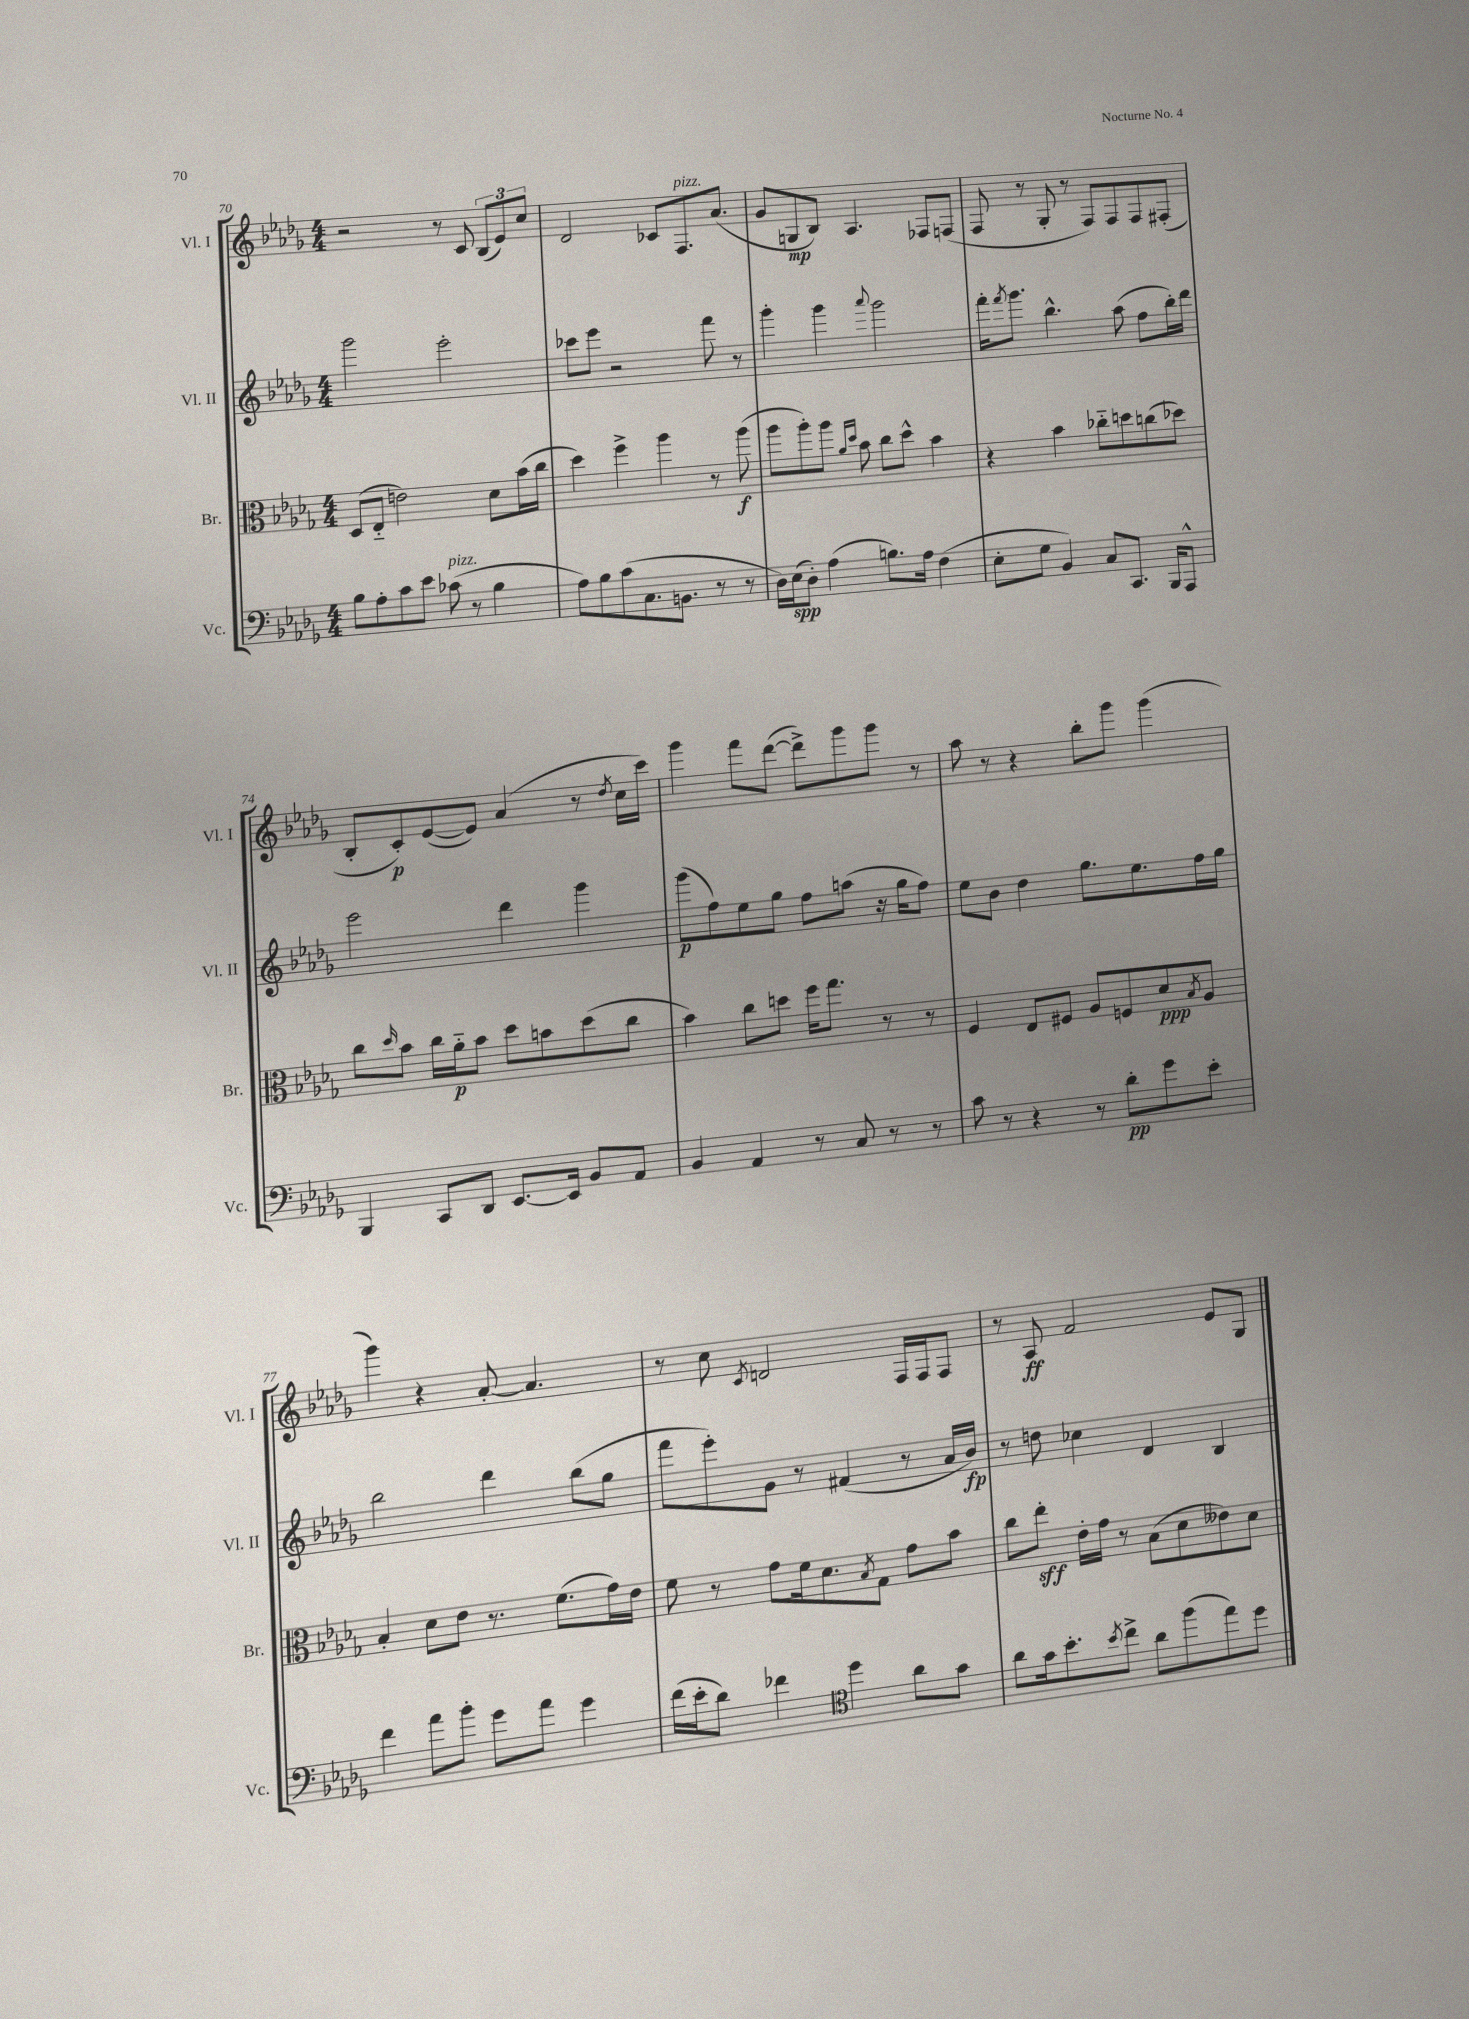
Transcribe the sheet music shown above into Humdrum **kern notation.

**kern	**dynam	**kern	**dynam	**kern	**dynam	**kern	**dynam
*part4	*part4	*part3	*part3	*part2	*part2	*part1	*part1
*staff4	*staff4	*staff3	*staff3	*staff2	*staff2	*staff1	*staff1
*I"Vc.	*	*I"Br.	*	*I"Vl. II	*	*I"Vl. I	*
*I'Vc.	*	*I'Br.	*	*I'Vl. II	*	*I'Vl. I	*
*clefF4	*	*clefC3	*	*clefG2	*	*clefG2	*
*k[b-e-a-d-g-]	*	*k[b-e-a-d-g-]	*	*k[b-e-a-d-g-]	*	*k[b-e-a-d-g-]	*
*M4/4	*	*M4/4	*	*M4/4	*	*M4/4	*
=70	=70	=70	=70	=70	=70	=70	=70
8B-\L	.	(8D-/L	.	2ggg-\	.	2r	.
8A-'\	.	8E-/J	.	.	.	.	.
8c\	.	2en\)	.	.	.	.	.
8e-\J	.	.	.	.	.	.	.
!LO:TX:a:i:t=pizz.	!	!	!	!	!	!	!
(8c-X\	.	.	.	2eee-'\	.	8r	.
8r	.	.	.	.	.	8c/	.
4B-\	.	8d-\L	.	.	.	(12B-/L	.
.	.	.	.	.	.	12e-/)	.
.	.	(16b-\L	.	.	.	.	.
.	.	.	.	.	.	12cc/J	.
.	.	16cc\JJ	.	.	.	.	.
=71	=71	=71	=71	=71	=71	=71	=71
8A-\L)	.	4dd-\)	.	8ccc-X\L	.	2d-/	.
8B-\	.	.	.	8eee-\J	.	.	.
(8c\	.	4ff^\	.	2r	.	.	.
8.C\	.	.	.	.	.	.	.
.	.	4aa-\	.	.	.	8c-X/L	.
8.BBn\J	.	.	.	.	.	.	.
!	!	!	!	!	!	!LO:TX:a:i:t=pizz.	!
.	.	.	.	.	.	8.F/	.
8r	.	8r	.	8fff\	.	.	.
.	.	.	.	.	.	(8.a-/J	.
8r	.	(8aa-\	f	8r	.	.	.
=72	=72	=72	=72	=72	=72	=72	=72
16D-\LL)	.	8aa-\L	.	4ggg-'\	.	8g-/L	.
(16E-\J	spp	.	.	.	.	.	.
8D-'\J)	.	8aa-'\)	.	.	.	8Gn/	mp
(4A-\	.	8aa-\J	.	4ggg-\	.	8B-/J)	.
.	.	16qqa-/LL	.	.	.	.	.
.	.	16qqdd-/JJ	.	.	.	.	.
.	.	8b-\	.	.	.	4.A-/	.
.	.	.	.	8qqaaa-/	.	.	.
8.Bn\L)	.	8cc\L	.	2ggg-\	.	.	.
.	.	8dd-^^\J	.	.	.	.	.
16A-\Jk	.	.	.	.	.	.	.
(4F\	.	4b-\	.	.	.	8F-X/L	.
.	.	.	.	.	.	(8Fn/J	.
=73	=73	=73	=73	=73	=73	=73	=73
8E-'\L	.	4r	.	16fff'\KL	.	8F/	.
.	.	.	.	8qfff/	.	.	.
.	.	.	.	8.ggg-\J	.	.	.
8G-\J	.	.	.	.	.	8r	.
4BB-/)	.	4b-\	.	4.bb-^^\	.	8G-'/	.
.	.	.	.	.	.	8r	.
8C/L	.	8cc-X\L	.	.	.	8F/L)	.
8.CC/J	.	8ddn\	.	(8aa-\	.	8F/	.
.	.	(8ccn\	.	8ff\L	.	8F/	.
16BBB-/KL	.	.	.	.	.	.	.
8AAA-^^/J	.	8dd-X\J)	.	16bb-'\L)	.	(8F#X'/J	.
.	.	.	.	16ddd-\JJ	.	.	.
!!LO:LB:g=z
=74	=74	=74	=74	=74	=74	=74	=74
4BBB-/	.	8cc\L	.	2eee-\	.	8B-'/L	.
.	.	16qqdd-/	.	.	.	.	.
.	.	8b-\J	.	.	.	8c'/)	p
8CC/L	.	16cc\LL	.	.	.	([8e-/	.
.	.	16a-\J	p	.	.	.	.
8DD-/J	.	8b-\J	.	.	.	8e-/J])	.
[8.EE-/L	.	8dd-\L	.	4ddd-\	.	(4a-/	.
.	.	8bn\	.	.	.	.	.
16EE-/Jk]	.	.	.	.	.	.	.
8BB-/L	.	(8dd-\	.	4ggg-\	.	8r	.
.	.	.	.	.	.	8qdd-/	.
8AA-/J	.	8cc\J	.	.	.	16cc\LL	.
.	.	.	.	.	.	16ccc\JJ)	.
=75	=75	=75	=75	=75	=75	=75	=75
4BB-/	.	4b-\)	.	(8ggg-\L	p	4ggg-\	.
.	.	.	.	8ff\)	.	.	.
4AA-/	.	8cc\L	.	8ee-\	.	8fff\L	.
.	.	8ddn\J	.	8gg-\J	.	([8ddd-\J	.
8r	.	16ff\KL	.	8ff\L	.	8ddd-^\L])	.
.	.	8.gg-\J	.	.	.	.	.
8C/	.	.	.	(8aan\J	.	8ggg-\	.
8r	.	8r	.	16r	.	8ggg-\J	.
.	.	.	.	16gg-\KL	.	.	.
8r	.	8r	.	8ff\J)	.	8r	.
=76	=76	=76	=76	=76	=76	=76	=76
8c\	.	4F/	.	8ee-\L	.	8aa-\	.
8r	.	.	.	8b-\J	.	8r	.
4r	.	8E-/L	.	4dd-\	.	4r	.
.	.	8F#X/J	.	.	.	.	.
8r	.	8A-/L	.	8.gg-\L	.	8bb-'\L	.
8d-'\L	pp	8Fn/	.	.	.	8ggg-\J	.
.	.	.	.	8.ee-\	.	.	.
8g-\	.	8d-/	ppp	.	.	(4ggg-\	.
.	.	8qB-/	.	.	.	.	.
8e-'\J	.	8A-/J	.	16ff\L	.	.	.
.	.	.	.	16gg-\JJ	.	.	.
!!LO:LB:g=z
=77	=77	=77	=77	=77	=77	=77	=77
4f\	.	4B-'/	.	2bb-\	.	4ggg-\)	.
8a-\L	.	8d-\L	.	.	.	4r	.
8b-'\J	.	8e-\J	.	.	.	.	.
8g-\L	.	8.r	.	4ddd-\	.	[8a-'/	.
8a-\J	.	.	.	.	.	4.a-/]	.
.	.	(8.f\L	.	.	.	.	.
4g-\	.	.	.	(8bb-\L	.	.	.
.	.	16g-\L)	.	8gg-\J	.	.	.
.	.	16e-\JJ	.	.	.	.	.
=78	=78	=78	=78	=78	=78	=78	=78
(16f\LL	.	8f\	.	8fff\L	.	8r	.
16e-'\J	.	.	.	.	.	.	.
8d-\J)	.	8r	.	8eee-'\)	.	8cc\	.
.	.	.	.	.	.	8qc/	.
4f-X\	.	8g-\L	.	8g-\J	.	2dn/	.
.	.	16f\k	.	8r	.	.	.
.	.	8.d-\	.	.	.	.	.
*clefC4	*	*	*	*	*	*	*
4dd-\	.	.	.	(4f#X/	.	.	.
.	.	8qB-/	.	.	.	.	.
.	.	8G-\J	.	.	.	.	.
8a-\L	.	8g-\L	.	8r	.	16F/LL	.
.	.	.	.	.	.	16F/J	.
8g-\J	.	8b-\J	.	16a-/LL	.	8F/J	.
.	.	.	.	16b-/JJ)	fp	.	.
=79	=79	=79	=79	=79	=79	=79	=79
8a-\L	.	8cc\L	.	8r	.	8r	.
16g-\k	.	8ee-'\J	sff	8ddn\	.	8A-/	ff
8.b-'\	.	.	.	.	.	.	.
.	.	16e-'\LL	.	4cc-X\	.	2f/	.
.	.	16g-\JJ	.	.	.	.	.
8qb-/	.	.	.	.	.	.	.
8cc^\J	.	8r	.	.	.	.	.
8a-\L	.	(8B-\L	.	4d-/	.	.	.
(8ff\	.	8d-\	.	.	.	.	.
8ee-\)	.	8e--X\)	.	4B-/	.	8e-/L	.
8dd-\J	.	8d-\J	.	.	.	8G-/J	.
==	==	==	==	==	==	==	==
*-	*-	*-	*-	*-	*-	*-	*-
